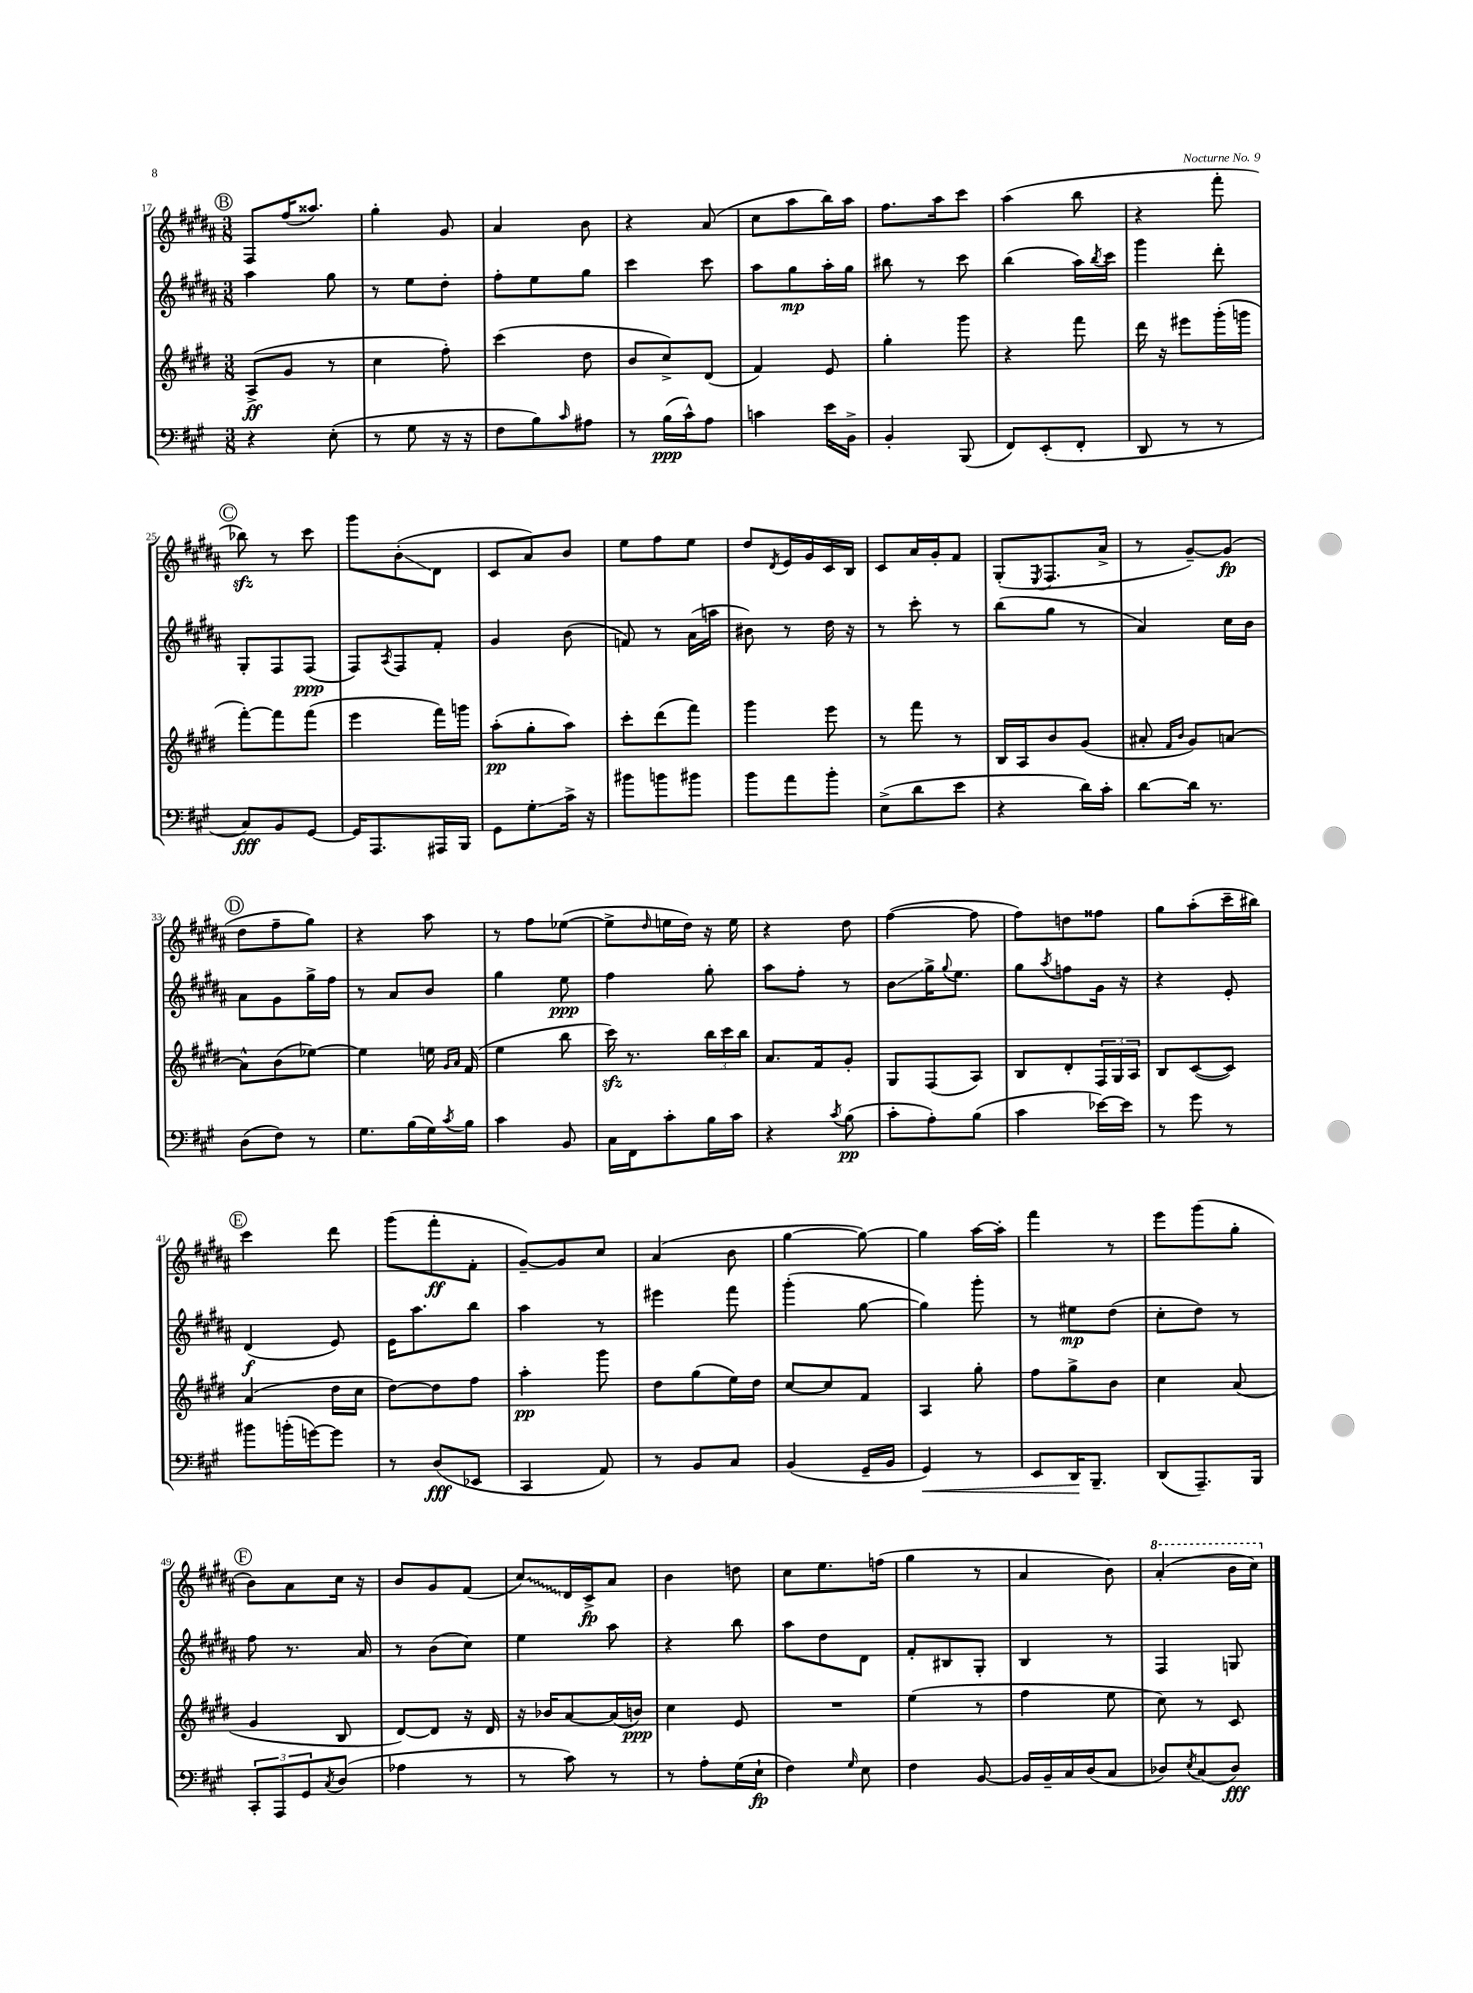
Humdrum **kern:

**kern	**kern	**kern	**kern
*staff4	*staff3	*staff2	*staff1
*clefF4	*clefG2	*clefG2	*clefG2
*k[f#c#g#]	*k[f#c#g#d#]	*k[f#c#g#d#a#]	*k[f#c#g#d#a#]
*M3/8	*M3/8	*M3/8	*M3/8
4r	(8A^	4aa#	8F#
.	8g#	.	(16ff#
.	.	.	8.aa##)
(8E'	8r	8gg#	.
=	=	=	=
8r	4cc#	8r	4gg#'
8G#	.	8ee	.
16r	8ff#')	8dd#'	8g#
16r	.	.	.
=	=	=	=
8F#	(4ccc#	8ff#'	4a#
8B)	.	8ee	.
16qqc#	.	.	.
8A#	8dd#	8gg#	8b
=	=	=	=
8r	8b	4ccc#	4r
(16B	8cc#^)	.	.
16c#^^)	.	.	.
8A	(8d#	8ccc#	(8a#
=	=	=	=
4c	4f#)	8aa#	8cc#
.	.	8gg#	8aa#
16e	8e	16aa#'	16bb)
16BB^	.	16gg#	16aa#
=	=	=	=
4BB'	4gg#'	8bb#	8.ff#
.	.	8r	.
.	.	.	16aa#
(8BBB	8ggg#	8ccc#	8ccc#
=	=	=	=
8FF#)	4r	(4bb	(4aa#
(8EE'	.	.	.
8FF#'	8fff#	16aa#)	8bb
.	.	8qbb	.
.	.	16ccc#	.
=	=	=	=
8DD	16ddd#	4ggg#	4r
.	16r	.	.
8r	8eee#	.	.
8r	(16ggg#'	8ddd#'	8fff#'
.	16ggg	.	.
=	=	=	=
8C#)	[8fff#')	8G#'	8bb-)
8BB	8fff#]	8F#	8r
[8GG#	(8fff#	(8F#	8ccc#
=	=	=	=
16GG#]	4eee	8F#)	8ggg#
8.AAA	.	.	.
.	.	8qA#	.
.	.	8F#	(8b'
16AAA#	16fff#)	8f#'	8d#
16BBB	16ggg	.	.
=	=	=	=
8GG#	(8aa'	4g#	8c#
8G#'	8gg#'	.	8a#)
16c#^	8aa)	(8b	8b
16r	.	.	.
=	=	=	=
8b#	8ccc#'	8f)	8ee
8b	(8ddd#	8r	8ff#
8b#	8fff#)	(16a#	8ee
.	.	16aa	.
=	=	=	=
8b	4ggg#	8b#)	8dd#
.	.	.	8qd#
8a	.	8r	16e
.	.	.	16g#
8b'	8eee	16dd#	16c#
.	.	16r	16B
=	=	=	=
(8E^	8r	8r	8c#
8d	8fff#	8ccc#'	16a#
.	.	.	16g#'
8e	8r	8r	8f#
=	=	=	=
4r	16B	(8bb	(8G#'
.	16A	.	.
.	.	.	8qE
.	8b	8gg#	8.F#
16d)	(8g#	8r	.
16c#'	.	.	16a#^
=	=	=	=
[8d	8a#'	4a#)	8r
.	16qqf#	.	.
.	16qqb	.	.
16d]	8g#)	.	[8g#~)
8.r	.	.	.
.	[8a	16cc#	(8g#]
.	.	16b	.
=	=	=	=
(8D	8a^^]	8a#	8dd#
8F#)	(8b	8g#	8ff#~
8r	[8ee-)	16gg#^	8gg#)
.	.	16ff#	.
=	=	=	=
8.G#	4ee-]	8r	4r
.	.	8a#	.
(16B	.	.	.
16G#)	16ee	8b	8aa#
.	16qqg#	.	.
8qc#	16qqa	.	.
16B	(16f#	.	.
=	=	=	=
4c#	4ee	4gg#	8r
.	.	.	8ff#
8BB	8bb	8ee	([8ee-
=	=	=	=
16C#	16ccc#)	4ff#	8ee-^]
16FF#	8.r	.	.
.	.	.	16qqdd#
8c#'	.	.	16ee
.	.	.	16dd#)
16B	24bb	8gg#'	16r
.	24ccc#	.	.
16c#	.	.	16ee
.	24bb	.	.
=	=	=	=
4r	8.a	8aa#	4r
.	.	8ff#'	.
.	16f#	.	.
8qc#	.	.	.
(8B	8g#'	8r	8dd#
=	=	=	=
8c#'	8G#	8b	([4ff#
8A')	(8F#	16gg#^	.
.	.	8qqgg#	.
.	.	8.ee	.
(8B	8A)	.	8ff#]
=	=	=	=
4c#	8B	8gg#	8ff#)
.	.	8qaa#	.
.	8d#'	8ff	8dd
[16e-)	24F#	16g#	8ff##
.	24G#	.	.
16e-]	.	16r	.
.	24A	.	.
=	=	=	=
8r	8B	4r	8gg#
8g#	([8c#	.	(8aa#'
8r	8c#])	8e'	16ccc#~
.	.	.	16bb#)
=	=	=	=
8b#	(4a	(4d#	4ccc#
(16b'	.	.	.
[16g)	.	.	.
8g]	16dd#	8e)	8ddd#
.	16cc#	.	.
=	=	=	=
8r	[8dd#)	16e	(8ggg#
.	.	8.aa#	.
(8D	8dd#]	.	8fff#'
8EE-	8ff#	8bb	8f#'
=	=	=	=
4CC#	4aa'	4aa#	[8g#~)
.	.	.	8g#]
8AA)	8ggg#	8r	8cc#
=	=	=	=
8r	8dd#	4eee#	(4a#
8BB	(8gg#	.	.
8C#	16ee)	8fff#	8b
.	16dd#	.	.
=	=	=	=
(4BB	[8cc#	(4ggg#'	[4gg#
.	8cc#]	.	.
16GG#~	8f#	[8gg#	8gg#_)
16BB	.	.	.
=	=	=	=
4GG#)	4A	4gg#])	4gg#]
8r	8gg#'	8ggg#'	[16aa#
.	.	.	16aa#']
=	=	=	=
8EE	8ff#	8r	4fff#
16DD	8gg#^	8ee#	.
8.BBB~	.	.	.
.	8b	(8dd#	8r
=	=	=	=
(8DD	4cc#	8cc#'	8eee
8.AAA~)	.	8dd#)	(8ggg#
.	(8a	8r	8gg#'
16BBB	.	.	.
=	=	=	=
12CC#'	4g#	8ff#	8b)
12AAA	.	.	.
.	.	8.r	8a#
12GG#	.	.	.
8qC#	.	.	.
(8D	8B	.	16cc#
.	.	16a#	16r
=	=	=	=
4A-	[8d#)	8r	8b
.	8d#]	(8b	8g#
8r	16r	8cc#)	(8f#
.	16d#	.	.
=	=	=	=
8r	16r	4ee	8cc#)
.	16b-	.	.
8c#)	[8a	.	16d#
.	.	.	16c#^
8r	(16a]	8aa#	8a#
.	16b)	.	.
=	=	=	=
8r	4cc#	4r	4b
8A'	.	.	.
(16G#	8e	8bb	8dd
16E`	.	.	.
=	=	=	=
4F#)	4.r	8aa#	8cc#
.	.	8dd#	8.ee
16qqG#	.	.	.
8E	.	8d#	.
.	.	.	(16ff
=	=	=	=
4F#	(4ee	8f#'	4gg#
.	.	8B#	.
[8BB	8r	8G#'	8r
=	=	=	=
16BB]	4ff#	4B	4a#
16BB~	.	.	.
16C#	.	.	.
(16D	.	.	.
8C#	8ee	8r	8b)
=	=	=	=
8D-)	8cc#)	4F#	(4aa#'
8qE	.	.	.
(8C#	8r	.	.
8D-)	8c#	8G	16bb
.	.	.	16ccc#)
==	==	==	==
*-	*-	*-	*-
